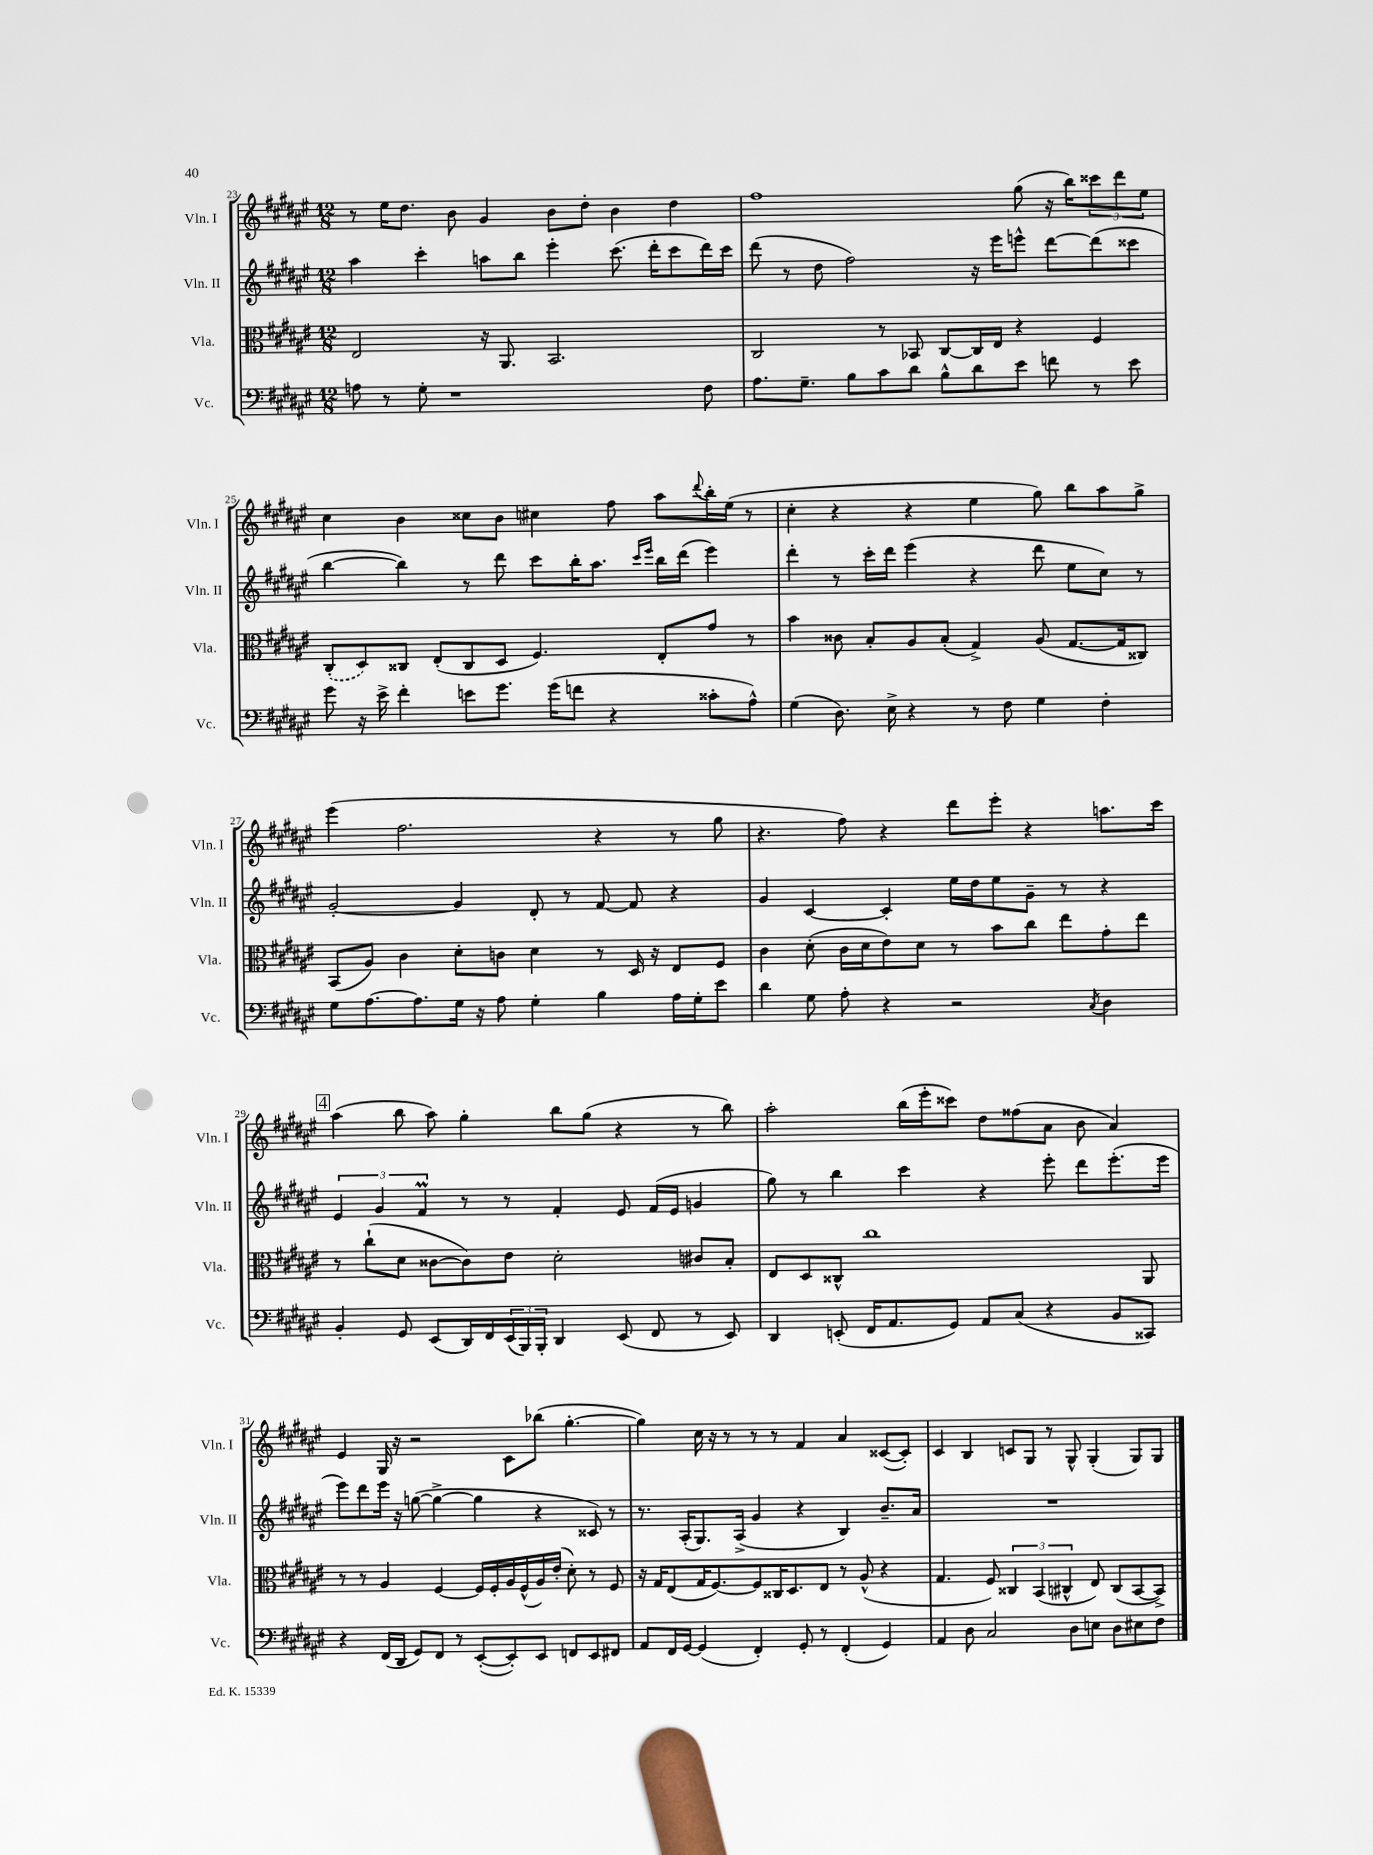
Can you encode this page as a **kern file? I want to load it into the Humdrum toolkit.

**kern	**kern	**kern	**kern
*part4	*part3	*part2	*part1
*staff4	*staff3	*staff2	*staff1
*I"Vc.	*I"Vla.	*I"Vln. II	*I"Vln. I
*I'Vc.	*I'Vla.	*I'Vln. II	*I'Vln. I
*clefF4	*clefC3	*clefG2	*clefG2
*k[f#c#g#d#a#e#]	*k[f#c#g#d#a#e#]	*k[f#c#g#d#a#e#]	*k[f#c#g#d#a#e#]
*M12/8	*M12/8	*M12/8	*M12/8
=23	=23	=23	=23
8An\	2E#/	4aa#\	8r
8r	.	.	16ee#\KL
.	.	.	8.dd#\J
8G#'\	.	4ccc#'\	.
1r	.	.	8b\
.	16r	8aan\L	4g#/
.	8.AA#/	.	.
.	.	8bb\J	.
.	2.BB/	4eee#'\	8b\L
.	.	.	8dd#'\J
.	.	(8.ccc#\	4b\
.	.	16ddd#'\KL	.
.	.	8ccc#\	4dd#\
8F#\	.	16ddd#\L)	.
.	.	16ccc#\JJ	.
=24	=24	=24	=24
8.A#\L	2C#/	(8ddd#\	1ff#
.	.	8r	.
8.G#~\J	.	.	.
.	.	8dd#\	.
8B\L	.	2ff#\)	.
8c#\	8r	.	.
8d#\J	8BB-X/	.	.
8B^^\L	[8C#/L	.	.
8d#\	16C#/L]	16r	.
.	16E#/JJ	16eee#\KL	.
8e#\J	4r	8eeen^^\J	(8gg#\
8fn\	.	[8ddd#\L	16r
.	.	.	16bb\KL)
8r	4F#/	(8ddd#\]	12ccc##X\
.	.	.	12ddd#\
8e#\	.	8ccc##X\J	.
.	.	.	12ee#\J
!!LO:LB:g=z
=25	=25	=25	=25
8g#\	(8C#'/L	[4bb\	4cc#\
16r	8D#/)	.	.
16e#^\	.	.	.
4f#'\	8C##X/J	4bb\])	4b\
.	(8E#'/L	.	.
8en\L	8C##/	8r	8cc##X\L
8.g#\J	8D#/J	8ddd#\	8b\J
.	4.F#/)	8ccc#\L	4cc#X\
(16g#\KL	.	.	.
8fn\J	.	16bb'\K	.
.	.	8.aa#\J	.
4r	.	.	8ff#\
.	.	16qqccc#/LL	.
.	.	16qqeee#/JJ	.
.	8E#'/L	16bb\LL	8aa#\L
.	.	(16ddd#\JJ	.
.	.	.	8qqddd#/
8c##X'\L	8g#/J	4eee#\)	16bb'\L
.	.	.	(16ee#\JJ
8A#^^\J)	8r	.	8r
=26	=26	=26	=26
(4G#\	4b\	4ddd#'\	4cc#'\
8.D#\)	8c##X\	8r	4r
.	8B'/L	16ccc#'\LL	.
16E#^\	.	16ddd#\JJ	.
4r	8A#/	(4eee#\	4r
.	(8B'/J	.	.
8r	4G#^/)	4r	4ee#\
8F#\	.	.	.
4G#\	(8A#/	8ddd#\	8gg#\)
.	[8.G#/L	8ee#\L	8bb\L
4F#'\	.	8cc#\J)	8aa#\
.	16G#/k]	.	.
.	8C##X/J)	8r	8gg#^\J
!!LO:LB:g=z
=27	=27	=27	=27
8G#\L	(8BB/L	[2g#'/	(4eee#\
[8.A#\	8A#/J)	.	.
.	4c#\	.	2.ff#\
8.A#\]	.	.	.
16G#\Jk	8d#'\L	4g#/]	.
16r	.	.	.
8A#\	8cn\J	.	.
4G#'\	4d#\	8d#'/	.
.	.	8r	.
4B\	8r	[8f#/	4r
.	16D#/	8f#/]	.
.	16r	.	.
16A#\LL	8E#/L	4r	8r
16G#'\J	.	.	.
8e#\J	8F#/J	.	8gg#\
=28	=28	=28	=28
4d#\	4c#\	4g#/	4.r
8G#\	(8d#'\	[4c#/	.
8A#'\	16c#\LL	.	8ff#\)
.	16d#\J	.	.
4r	8e#\)	4c#'/]	4r
.	8d#\J	.	.
2r	8r	16ee#\LL	8ddd#\L
.	.	16dd#\J	.
.	8b\L	8ee#\	8eee#'\J
.	8cc#\J	8g#~\J	4r
.	8ee#\L	8r	.
8qC#/	.	.	.
4D#\	8g#'\	4r	8.aan\L
.	8ee#\J	.	.
.	.	.	16ccc#\Jk
!!LO:LB:g=z
!!LO:REH:place=s1:t=4
=29	=29	=29	=29
4BB'/	8r	6e#/	(4aa#\
.	(8cc#`\L	.	.
.	.	6g#/	.
8GG#/	8d#\J	.	8bb\
.	.	6f#M/	.
(8EE#/L	[8c##X\L	.	8aa#\)
16DD#/L)	8c##\])	8r	4gg#'\
16FF#/	.	.	.
(24EE#/	8e#\J	8r	.
24BBB/)	.	.	.
24BBB'/JJ	.	.	.
4DD#/	2d#'\	4f#'/	8bb\L
.	.	.	(8gg#\J
(8EE#/	.	8e#/	4r
8FF#/	.	(16f#/LL	.
.	.	16e#/JJ	.
8r	8c#X/L	4gn/	8r
8EE#/)	8B'/J	.	8bb\)
=30	=30	=30	=30
4DD#/	8E#/L	8gg#\)	2aa#'\
.	8D#/	8r	.
(8EEn'/	8C##X^^/J	4bb\	.
16FF#/KL	1cc#	.	.
8.AA#/	.	.	.
.	.	4ccc#\	(16bb\LL
.	.	.	16eee#'\J
8GG#/J)	.	.	8ccc##X\J)
8AA#/L	.	4r	8dd#\L
(8C#/J	.	.	(8ff##X\
4r	.	8eee#'\	8a#\J
.	.	8ddd#\L	8b\
8BB/L	.	(8.eee#'\	4a#/)
8CC##X/J)	8AA#/	.	.
.	.	16eee#\Jk	.
!!LO:LB:g=z
=31	=31	=31	=31
4r	8r	8eee#\L)	4e#/
.	8r	8ddd#\	.
(16FF#/LL	4A#/	16eee#\Jk	16G#/
16DD#/JJ	.	16r	16r
8GG#/L)	.	([8ggn\	2r
8FF#/J	[4F#/	4gg^\_	.
8r	.	.	.
([8EE#'/L	16F#/LL]	4gg\]	.
.	16F#'/	.	.
8EE#'/])	16A#/	.	8c#\L
.	(16F#^^/	.	.
8EE#/J	16A#/)	4r	(8bb-X\J
.	(16e#'/JJ	.	.
8FFn/L	8d#'\)	.	[4.gg#'\
8EE#/	8r	8c##X/)	.
8FF#X/J	8F#/	8r	.
=32	=32	=32	=32
8AA#/L	16r	8.r	4gg#\])
.	16G#/KL	.	.
16FF#/L	(8E#/	.	.
[16GG#/JJ	.	(16A#'/KL	.
(4GG#/]	16G#/K	8.G#/)	16cc#\
.	[8.F#/)	.	16r
.	.	.	8r
.	.	(16A#^/Jk	.
4FF#'/)	8F#/]	4g#/	8r
.	16C##X/K	.	8r
.	8.D#/	.	.
8GG#'/	.	4r	4f#/
8r	8E#/J	.	.
(4FF#'/	8r	4B/)	4a#/
.	(8A#^^/	.	.
4GG#/)	4r	8.b~/L	([8c##X/L
.	.	.	8c##'/J])
.	.	16a#/Jk	.
=33	=33	=33	=33
4AA#/	4.G#/	1.r	4c#/
8D#\	.	.	4B/
2C#/	8F#/)	.	.
.	6C##X/	.	8cn/L
.	.	.	8G#/J
.	(6BB/	.	.
.	.	.	8r
.	6C#X^^/	.	.
8D#\L	.	.	8G#^^/
8En\J	8E#/)	.	(4G#'/
8D#\L	(8C#/L	.	.
8E#X\	[8BB/	.	8G#/L)
8F#\J	8BB^/J])	.	8G#/J
==	==	==	==
*-	*-	*-	*-
